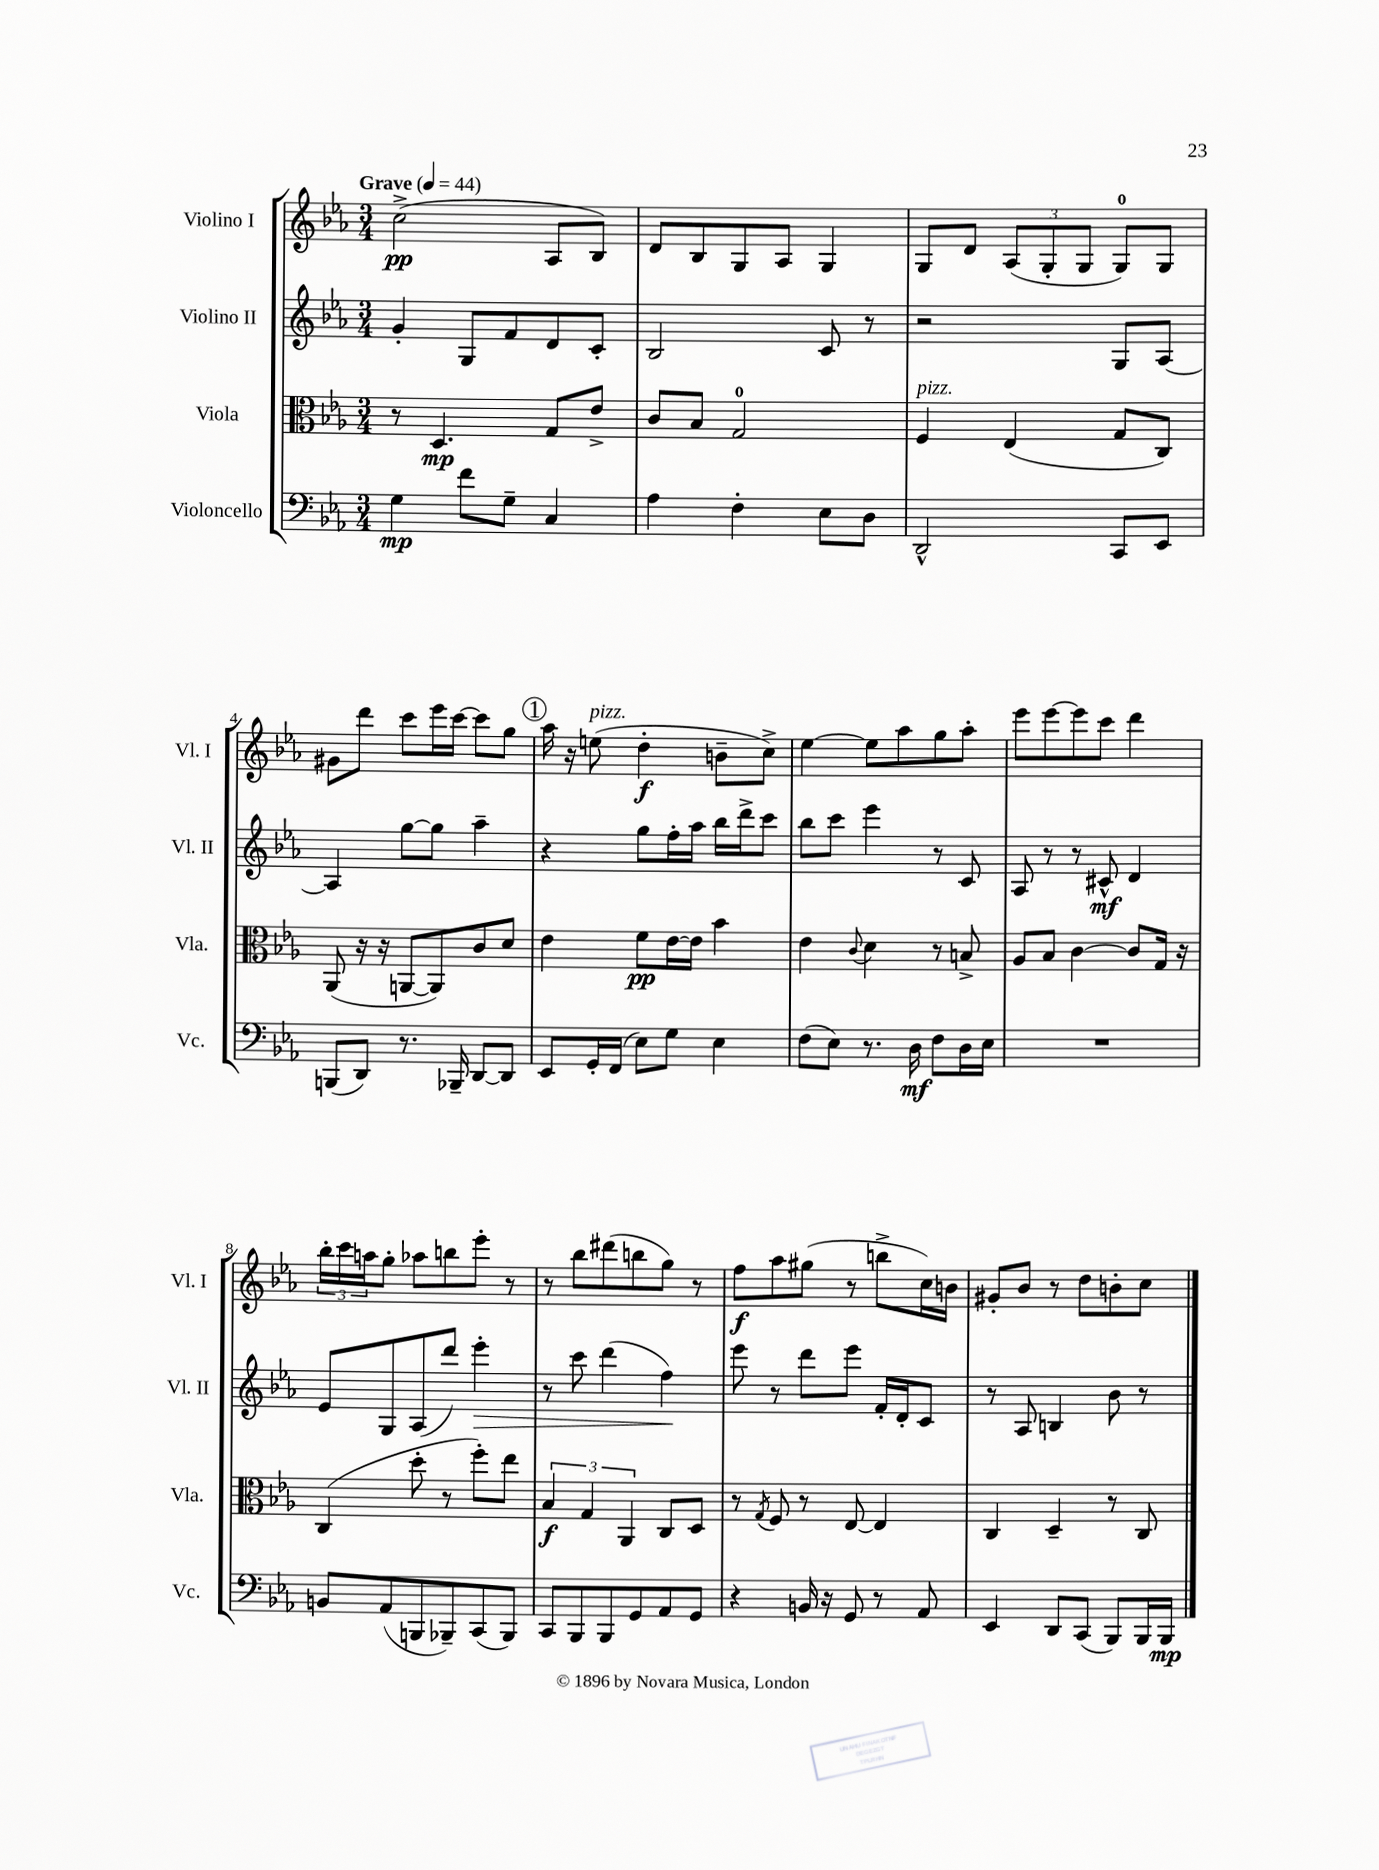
<<
\new StaffGroup <<
\new Staff = "s0" \with { instrumentName = "Violino I" shortInstrumentName = "Vl. I" } {
    \clef treble \key ees \major \numericTimeSignature \time 3/4 \tempo "Grave" 4 = 44
    c''2->\pp( aes8 bes8) |
    d'8 bes8 g8 aes8 g4 |
    g8 d'8 \tuplet 3/2 { aes8( g8-. g8 } g8-0) g8 |
    gis'8 d'''8 c'''8 ees'''16 c'''16~ c'''8 g''8 |
    \mark \markup { \circle "1" } aes''16 r16 e''8^\markup { \italic "pizz." }( d''4-.\f b'8-- c''8->) |
    ees''4~ ees''8 aes''8 g''8 aes''8-. |
    ees'''8 ees'''8~ ees'''8 c'''8 d'''4 |
    \tuplet 3/2 { bes''16-. c'''16 a''16 } g''8-. aes''8 b''8 ees'''8-. r8 |
    r8 bes''8 dis'''8( b''8 g''8) r8 |
    f''8\f aes''8 gis''8( r8 b''8-> c''16) b'16 |
    gis'8-. bes'8 r8 d''8 b'8-. c''8 \bar "|." |
}
\new Staff = "s1" \with { instrumentName = "Violino II" shortInstrumentName = "Vl. II" } {
    \clef treble \key ees \major \numericTimeSignature \time 3/4
    g'4-. g8 f'8 d'8 c'8-. |
    bes2 c'8 r8 |
    r2 g8 aes8~ |
    aes4 g''8~ g''8 aes''4-- |
    \mark \markup { \circle "1" } r4 g''8 f''16-. aes''16 bes''16 d'''16-> c'''8 |
    bes''8 c'''8 ees'''4 r8 c'8 |
    aes8 r8 r8 cis'8-^\mf d'4 |
    ees'8 g8 aes8( d'''8) ees'''4-.\> |
    r8 c'''8 d'''4( f''4\!) |
    ees'''8 r8 d'''8 ees'''8 f'16-. d'16-. c'8 |
    r8 aes8 b4 bes'8 r8 \bar "|." |
}
\new Staff = "s2" \with { instrumentName = "Viola" shortInstrumentName = "Vla." } {
    \clef alto \key ees \major \numericTimeSignature \time 3/4
    r8 d4.\mp g8 ees'8-> |
    c'8 bes8 g2-0 |
    f4^\markup { \italic "pizz." } ees4( g8 c8) |
    aes,8( r16 r16 a,8~ a,8) c'8 d'8 |
    \mark \markup { \circle "1" } ees'4 f'8\pp ees'16~ ees'16 bes'4 |
    ees'4 \appoggiatura { c'8 } d'4 r8 b8-> |
    aes8 bes8 c'4~ c'8 g16 r16 |
    c4( d''8-. r8 f''8-.) ees''8 |
    \tuplet 3/2 { bes4\f g4 aes,4 } c8 d8 |
    r8 \acciaccatura { g8 } f8 r8 ees8~ ees4 |
    c4 d4-- r8 c8 \bar "|." |
}
\new Staff = "s3" \with { instrumentName = "Violoncello" shortInstrumentName = "Vc." } {
    \clef bass \key ees \major \numericTimeSignature \time 3/4
    g4\mp f'8 g8-- c4 |
    aes4 f4-. ees8 d8 |
    d,2-^ c,8 ees,8 |
    b,,8( d,8) r8. bes,,16-- d,8~ d,8 |
    \mark \markup { \circle "1" } ees,8 g,16-. f,16( ees8) g8 ees4 |
    f8( ees8) r8. d16\mf f8 d16 ees16 |
    R2. |
    b,8 aes,8( b,,8 bes,,8--) c,8( bes,,8) |
    c,8 bes,,8 bes,,8 g,8 aes,8 g,8 |
    r4 b,16 r16 g,8 r8 aes,8 |
    ees,4 d,8 c,8( bes,,8) bes,,16 bes,,16\mp \bar "|." |
}
>>
>>
